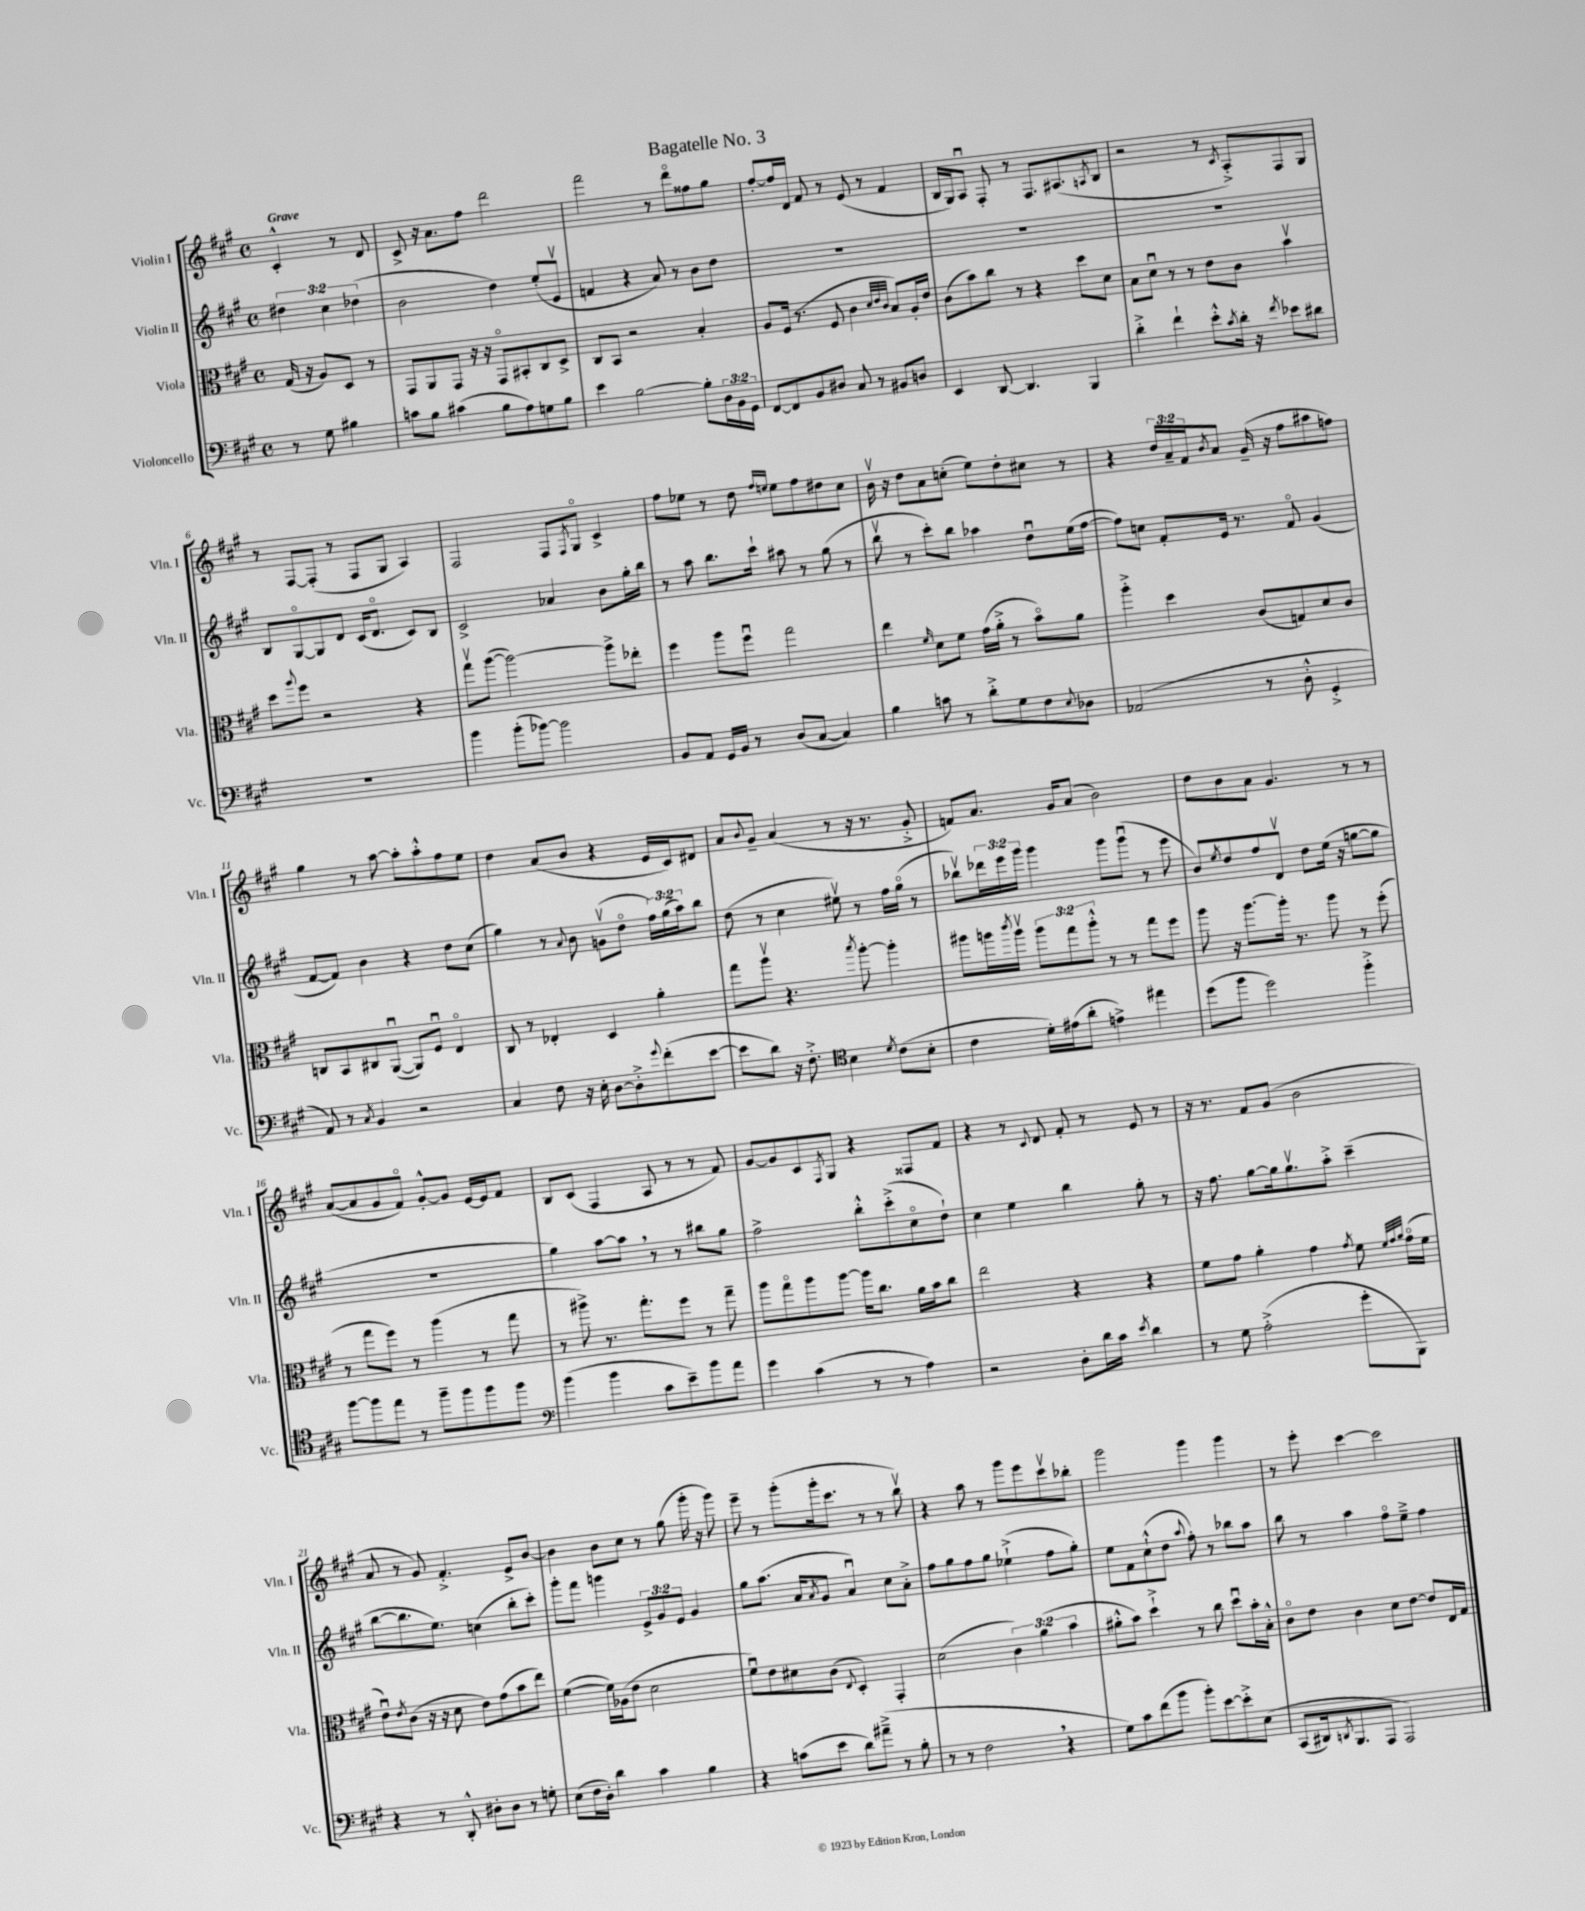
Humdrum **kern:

**kern	**kern	**kern	**kern
*part4	*part3	*part2	*part1
*staff4	*staff3	*staff2	*staff1
*I"Violoncello	*I"Viola	*I"Violin II	*I"Violin I
*I'Vc.	*I'Vla.	*I'Vln. II	*I'Vln. I
*clefF4	*clefC3	*clefG2	*clefG2
*k[f#c#g#]	*k[f#c#g#]	*k[f#c#g#]	*k[f#c#g#]
*M4/4	*M4/4	*M4/4	*M4/4
*met(c)	*met(c)	*met(c)	*met(c)
=	=	=	=
!	!	!	!LO:TX:a:B:t=Grave
8r	(16G#/	6dd#X\	4c#'^^/
.	16r	.	.
8G#\	8A/L)	.	.
.	.	6cc#\	.
4B#X\	8D/J	.	8r
.	.	(6dd-X\	.
.	8r	.	8d/
=1	=1	=1	=1
8cn\L	8GG#/L	2b\	8c#^/
8B\J	8AA/	.	16r
.	.	.	8.a\L
(4c#X\	8GG#/J	.	.
.	16r	.	8ff#\J
.	16r	.	.
8B\L	8GG#/L	4dd\)	2ddd\
8A\)	8BB#X'/	.	.
8Gn\	8C#/	(8ee'/L	.
8B\J	8D^/J	8ev/J	.
=2	=2	=2	=2
4e\	8C#/L	4fn/	2fff#\
.	8BB/J	.	.
[2B\	2r	4r	.
.	.	8a/)	8r
.	.	8r	8ddd\L
8B'\L]	4B'/	8b\L	8ff##X\
24D\L	.	8dd\J	8gg#\J
24BB\	.	.	.
24GG#\JJ	.	.	.
=3	=3	=3	=3
[8FF#/L	8A/L	1r	[8ff#'/L
8FF#/]	(16F#/Jk	.	16ff#/L]
.	8.r	.	16d/JJ
8BB/	.	.	8f#/
8D#X/J	8F#/	.	8r
8C#/	4c#\	.	(8e/
8r	.	.	8r
.	32qqd/LLL	.	.
.	32qqe/	.	.
.	32qqc#/JJJ	.	.
8BB#X/L	8B/L)	.	4f#/
8Dn/J	16A'/L	.	.
.	16e/JJ	.	.
=4	=4	=4	=4
4EE/	(8c#\L	1r	16B/LL
.	.	.	16G#/J)
.	8b\)	.	8Au/J
[8DD/	8cc#\J	.	8F#'/
4.DD/]	8r	.	8r
.	4r	.	8.F#/L
.	.	.	(8.A#X/
4BBB/	8dd\L	.	.
.	.	.	8qAn/
.	8d\J	.	8B/J
=5	=5	=5	=5
4d'^\	8B\L	1r	2r
.	8du\J	.	.
4f#`\	8r	.	.
.	8r	.	.
8e'^^\L	8e\L	.	8r
8qc#/	.	.	8qc#/
16d'\Jk	8c#\J	.	8A'^/L)
16r	.	.	.
8qf#/	.	.	.
8e-X\L	4bv\	.	8F#/
8d#X\J	.	.	8G#/J
!!LO:LB:g=z
=6	=6	=6	=6
1r	8dd\L	8B/L	8r
.	8qqaa/	.	.
.	8ff#\J	[8G#/	[8F#/L
.	2r	8G#/]	(8F#'/J]
.	.	8d/J	8r
.	.	(16c#/KL	8F#/L
.	.	8.d/J	.
.	.	.	8G#/J
.	4r	8c#/L)	4A/)
.	.	8B/J	.
=7	=7	=7	=7
4b\	8gg#v\L	2c#^/	2F#/
.	([8aa\J	.	.
(8b'\L	2aa\_)	.	.
[8b-X\J)	.	.	.
2b-\]	.	4a-X/	8F#/L
.	.	.	8qF#/
.	.	.	8G#/J
.	8aa^\L]	8b\L	4c#^/
.	8ee-X'\J	16gg#'\L	.
.	.	16bb\JJ	.
=8	=8	=8	=8
8BB/L	4ff#\	8r	8ff#\L
8AA/J	.	8aa\	8ee-X\J
16GG#/LL	8aa\L	8.bb\L	8r
16BB/JJ	.	.	.
8r	8ff#u\J	.	8dd\
.	.	16ccc#`\Jk	.
.	.	.	16qqff#/LL
.	.	.	16qqeen/JJ
(8D/L	2gg#\	8aa#X\	8ee\L
[8C#/J	.	8r	8ff#\
4C#/])	.	(8gg#\	8dd#X\
.	.	8r	8cc#\J
=9	=9	=9	=9
4B\	4ee\	8bbv\	16bv\
.	.	.	16r
.	.	8r	8dd\L
.	16qqf#/	.	.
8cn\	8d\L	8ccc#'\L)	8a\
8r	8f#\J	8bb\J	(8ccn'\J
8d'^\L	(16g#\LL	4aa-X\	8ee\L)
.	16a'^\JJ	.	.
8G#\	8r	.	8dd'\
8F#\	8b\L)	8ddu\L	8cc#X\J
8qqE/	.	.	.
8D-X\J	8a\J	(16ee\L	8r
.	.	[16ff#\JJ	.
=10	=10	=10	=10
(2AA-X/	4aa'^\	8ff#\L])	4r
.	.	8ccn\J	.
.	4dd\	8f#'/L	24dd/LL
.	.	.	24a~/
.	.	.	24f#/J
.	.	.	8qb/
.	.	16e/Jk	8a/J
.	.	8.r	.
8r	(8c#/L	.	(16g#~/
.	.	.	16r
8D'^^\	8Gn/)	8f#/	8ff#\L
4GG#'^/	8d/	(4g#/	8aa#X\
.	8c#/J	.	8ffn\J)
!!LO:LB:g=z
=11	=11	=11	=11
8AA/)	8Cn/L	[8f#/L	4gg#\
8r	8BB/	8f#/J])	.
8qC#/	.	.	.
4BB/	8C#X/	4b\	8r
.	([8AAu/J	.	[8aa\
2r	8AA/L])	4r	8aa'\L]
.	8F#u/J	.	8aa'^^\
.	4E/	8dd\L	8ff#\
.	.	(8cc#\J	8ee\J
=12	=12	=12	=12
4C#/	8C#/	4gg#\)	4dd\
.	8r	.	.
8F#\	4E-X'/	8r	(8a/L
.	.	8qqa/	.
16r	.	8b\	8b/J
16E'\	.	.	.
[8D\L	4D/	(8gnv\L	4r
8D'^\]	.	8dd\J	.
8qqg#/	.	.	.
(8f#'\	4a'\	24ff#\LL)	16e/LL
.	.	(24gg#\	.
.	.	.	16c#/J)
.	.	24aa\J)	.
[8e\J	.	8bb\J	8d#X/J
=13	=13	=13	=13
8e\L]	8gg#\L	(8dd\	8a/L
.	.	.	8qqb/
8d\J)	8aav\J	8r	8g#~/J
16r	4.r	4cc#\	(4a/
8.F#'^\	.	.	.
*clefC4	*	*	*
4B\	.	8ee#Xv\)	8r
.	8qbb/	.	.
.	[8aa'\	8r	16r
.	.	.	8.r
8qd/	.	.	.
(8c#\L	4aa'\]	16ff#\LL	.
.	.	(16gg#\JJ	.
8B'\J	.	8r	8g#'^/
=14	=14	=14	=14
4c#\	8aa#X\L	8bb-Xv\L)	8fn/L)
.	16aan\L	24ddd-X\L	8.a/J
.	.	24eee\	.
.	8qccc#/	.	.
.	16aav\JJ	.	.
.	.	24ggg#\JJ	.
16d'\LL)	12aa\L	4ggg#\	.
(16e#X\J	.	.	16g#/KL
.	12gg#\	.	.
8a'\J	.	.	(8a/J
.	12aa'^^\J	.	.
4en^\)	8r	8ggg#\L	2b\)
.	8r	(8ggg#u\J	.
4ee#X\	8gg#\L	8r	.
.	8ff#\J	8eee\	.
=15	=15	=15	=15
(8dd\L	8aa\	8b/L)	8dd\L
.	.	8qee/	.
8ff#\J	16r	8dd/	8b\
.	[8.aa\L	.	.
2dd\)	.	8ff#/	8a\J
.	16aa'\Jk]	8dv/J	4.g#/
.	8.r	.	.
.	.	8dd\L	.
.	8aa\	(16ee\Jk	.
.	.	16r	.
4ff#'^\	8r	[8ggn\L	8r
.	(8ff#'\	8gg\J]	8r
!!LO:LB:g=z
=16	=16	=16	=16
[8ff#\L	8r	1r	([8a/L
8ff#\]	8gg#\L	.	8a/]
8ee\J	8ff#\J)	.	8g#/
8r	8r	.	8f#/J)
8ff#~\L	(4aa\	.	[8g#'^^/L
8ff#\	.	.	8g#/J]
8ff#\	8r	.	[16e/LL
.	.	.	16e/J]
8ff#\J	8gg#\	.	8f#/J
=17	=17	=17	=17
*clefF4	*	*	*
(4b\	8r	4gg#\)	8B/L
.	8aa#X^\)	.	(8c#/J
4b\	8.r	[8aa\L	4F#/
.	.	8aa,\J]	.
.	8.gg#'\L	.	.
8c#\L	.	8r	8A/
8e~\)	8ff#\J	8r	8r
8b\	8r	8bb#X\L	8r
8a\J	8gg#~\	8gg#\J	8f#/)
=18	=18	=18	=18
4g#\	8aa\L	2ff#^\	[8g#/L
.	8gg#\	.	8g#/]
(4c#\	8aa\	.	8c#/
.	.	.	8qF#/
.	[8aa\J	.	8G#/J
8r	16aa\KL]	8bb'^^\L	4r
.	8.cc#\J	.	.
8r	.	(8ccc#'^\	.
4A\)	16a\LL	8cc#\	8F##X/L
.	16b\J	.	.
.	8cc#\J	8dd`\J)	8f#/J
=19	=19	=19	=19
2r	2ee\	4cc#\	4r
.	.	4ee\	8r
.	.	.	8qqc#/
.	.	.	8d/
8D'\L	4r	4bb\	8f#'/
16d\L	.	.	8r
16c#\JJ	.	.	.
8qe/	.	.	.
4d\	4r	8gg#'\	8e/
.	.	8r	8r
=20	=20	=20	=20
8r	8f#\L	16r	16r
.	.	8.ff#\	8.r
8G#\	8g#\J	.	.
(2A'^\	4a'\	[8gg#\L	8f#/L
.	.	16gg#\k]	(8g#/J
.	.	8.gg#v\	.
.	4g#\	.	2b\
.	.	8aa'^\J	.
.	8qg#/	.	.
8g#'\L	8f#\	(4ccc#~\	.
.	32qqf#/LLL	.	.
.	32qqg#/	.	.
.	32qqa/JJJ	.	.
8BBB\J)	(16g#\LL	.	.
.	16f#\JJ	.	.
!!LO:LB:g=z
=21	=21	=21	=21
4r	8eu\L)	[8bb\L	8a/
.	8qe/	.	.
.	(8c#\J	8.bb\]	8r
8r	16r	.	8g#/)
.	16r	8.ee\J)	.
8DD'^^/	8d\	.	4.f#'^/
8D#X'\L	8e\L)	(4ccn\	.
8D#\J	(8g#\	.	.
8r	8b\	8bb'\L	8e^/L
8Gn'\	8ee\J)	8ccc#'\J)	[8b/J
=22	=22	=22	=22
(8E\L	([4f#\	8ggg#'\L	4b\]
16F#\L	.	8fff#\J	.
16D'\JJ)	.	.	.
4d\	16f#\LL])	4gggn\	8b\L
.	(16A-X\J	.	.
.	8e\J	.	8cc#\J
4c#\	2d\	12e^/L	8r
.	.	12g#/	.
.	.	.	(8gg#\
.	.	12e/J	.
4B\	.	4g#/	16ggg#'\
.	.	.	16r
.	.	.	8ggg#\)
=23	=23	=23	=23
4r	8f#u\L)	8gg#\L	8eee~\
.	8e\	(8.aa\J	8r
(8cn\L	8d#X\	.	(8ggg#'\L
.	.	16a/KL	.
.	.	8qa/	.
8e\J	(8c#\J	8g#/J	16ggg#'\k
.	.	.	8.ccc#\J
.	8qqE/	.	.
8d\L)	4D'/)	4au/)	.
(8a#X~^\J	.	.	8r
8r	4GG#'/	8cc#\L	8r
8B'\	.	8a'^\J	8bbv\)
=24	=24	=24	=24
8r	(2d\	8ff#\L	4r
8r	.	8gg#\	.
2F#,\	.	8ff#\	8aa\
.	.	8gg#\J	8r
.	6c#\)	(4ee-X`^\	8ggg#\L
.	.	.	8eee\
.	(6a\	.	.
4r	.	8ff#\L	8ccc#v\
.	6b\	.	.
.	.	8gg#'\J)	8bb-X'\J
=25	=25	=25	=25
8G#\L)	8a#X'^^\L	8ee\L	2ggg#\
8c#\	8b\J)	8f#\	.
(8f#\	4dd`^\	(8cc#`^^\	.
8b\J	.	8dd\J	.
.	.	8qqaa/	.
8b'\L)	8r	8ff#'\)	4ggg#\
[8e\	8cc#\	8r	.
8e'^\]	8ddu\L	8bb-X\L	4ggg#\
(8E\J	16b'\L	8aa\J	.
.	16B'^^\JJ	.	.
=26	=26	=26	=26
(8CC#/L	8c#\L	8bb\	8r
16DD#X/k)	8e\J	8r	8eee'\
8qDDn/	.	.	.
8.BBB/	.	.	.
.	4c#\	4aa\	[4ccc#\
8AAA/J	.	.	.
2AAA/)	8d\L	8ff#\L	2ccc#\]
.	[8e\J	8ee~^\J	.
.	8e/L]	4ff#\	.
.	16E/L	.	.
.	16G#/JJ	.	.
==	==	==	==
*-	*-	*-	*-
